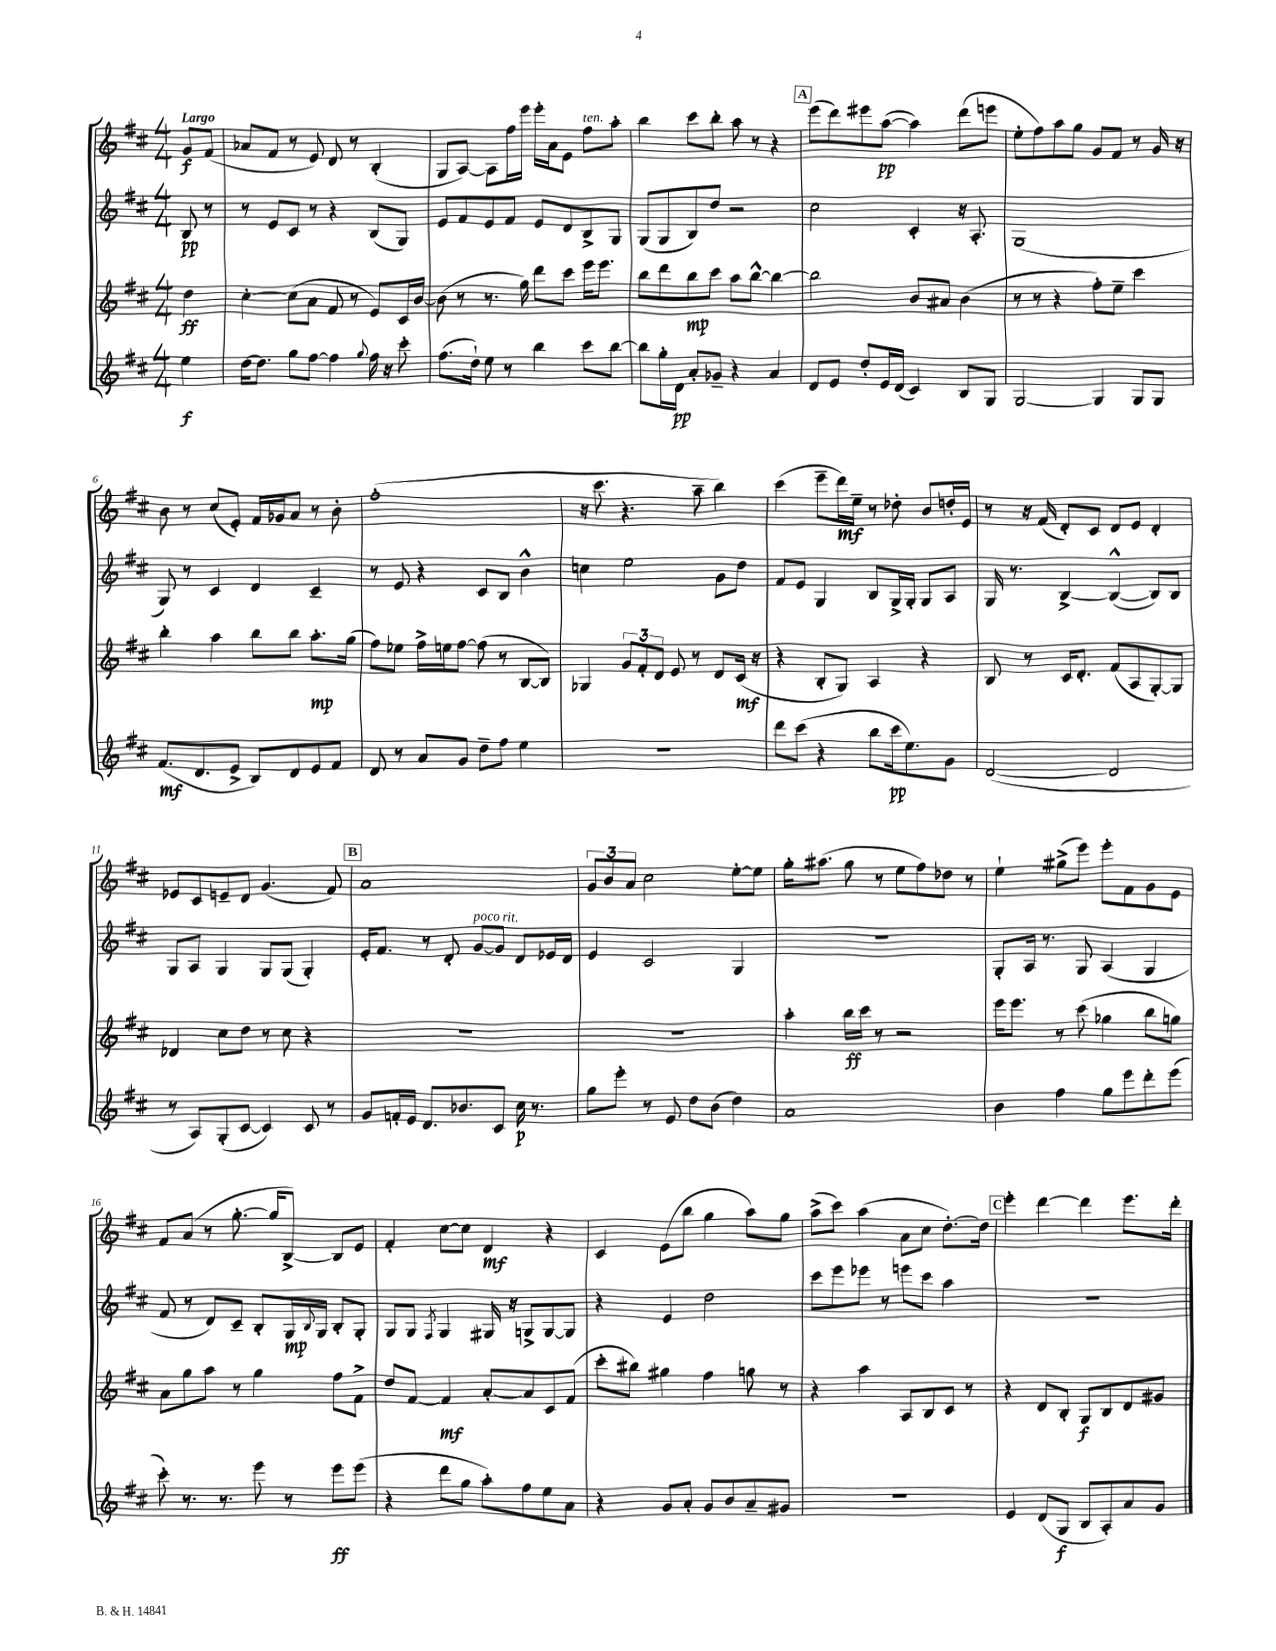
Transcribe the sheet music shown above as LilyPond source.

<<
\new StaffGroup <<
\new Staff = "s0" {
    \clef treble \key d \major \numericTimeSignature \time 4/4 \partial 4 \tempo "Largo"
    g'8\f fis'8( |
    aes'8 fis'8 r8 e'8) d'8 r8 b4-.( |
    g8 a8~) a8 fis''16 e'''16 e'''16-. a'16 e'8 fis''8^\markup { \italic "ten." } a''8-. |
    b''4 cis'''8 b''8-. a''8 r8 r4 |
    \mark \markup { \box "A" } e'''8( d'''8) eis'''8 a''8~\pp( a''4) d'''8( e'''8 |
    e''8-. fis''8) a''8 g''8 g'8 fis'8 r8 g'16 r16 |
    b'8 r8 cis''8( e'8-.) fis'16 ges'16 a'8 r8 b'8-. |
    fis''1-.( |
    r16 cis'''8. r4. a''8-- b''4) |
    cis'''4( e'''8-- d'''16\mf) e''16-- r8 des''8-. b'8 d''16-. e'16 |
    r8 r16 fis'16( d'8-.) cis'8 d'8 e'8 d'4-. |
    ees'8 cis'8 e'8-- d'8 g'4.( fis'8) |
    \mark \markup { \box "B" } a'1 |
    \tuplet 3/2 { g'8 b'8 a'8 } cis''2 e''8~-. e''8 |
    g''16-. ais''8.( g''8 r8 e''8 fis''8) des''8 r8 |
    e''4-! gis''8->( e'''8) e'''8-. fis'8 g'8 e'8 |
    fis'8 a'8( r8 g''8.~-. g''16 b8~->) b8 e'8 |
    fis'4-. cis''8~ cis''8 d'4\mf r4 |
    cis'4 e'8( b''8 g''4 a''8) g''8 |
    a''8->( cis'''8) a''4( a'8 cis''8 d''8.~-.) d''16 |
    \mark \markup { \box "C" } e'''4-. d'''4~ d'''4 e'''8. d'''16-. \bar "|." |
}
\new Staff = "s1" {
    \clef treble \key d \major \numericTimeSignature \time 4/4 \partial 4
    b8\pp r8 |
    r8 e'8 cis'8 r8 r4 b8( g8) |
    e'8 fis'8 e'8 fis'8 e'8 d'8 b8-> g8 |
    g8( g8 b8) d''8 r2 |
    \mark \markup { \box "A" } cis''2 cis'4-. r16 a8.-. |
    g1( |
    g8) r8 cis'4 d'4 cis'4-- |
    r8 e'8 r4 cis'8 b8 b'4-^ |
    c''4 e''2 g'8 d''8 |
    fis'8 e'8 g4 b8 g16-> g16-. g8 a8 |
    g16 r8. b4~-> b4~-^( b8) b8 |
    g8 a8 g4 g8 g8( g4-.) |
    \mark \markup { \box "B" } e'16-. fis'8. r8 d'8-. g'8~^\markup { \italic "poco rit." } g'8 d'8 ees'16 d'16 |
    e'4 cis'2 g4 |
    R1 |
    g8-. a16 r8. g8 a4( g4 |
    fis'8 r8 d'8) cis'8-- b8-. g16\mp \appoggiatura { b8 } g16 b8-. g8-. |
    g8 g8 \acciaccatura { fis8 } g4 gis16 r16 g8-> g8~ g8 |
    r4 e'4 d''2 |
    cis'''8 e'''8 ees'''8 r8 e'''8 cis'''8 a''4 |
    \mark \markup { \box "C" } R1 \bar "|." |
}
\new Staff = "s2" {
    \clef treble \key d \major \numericTimeSignature \time 4/4 \partial 4
    d''4\ff |
    cis''4~-. cis''8( a'8 fis'8 r8 e'8) cis'16 b'16~ |
    b'8( r8 r8. g''16) d'''8 cis'''8 e'''16 e'''8. |
    b''8 d'''8 b''8\mp cis'''8 a''8 b''8~-^ b''4~ |
    \mark \markup { \box "A" } b''2 b'8 ais'8 b'4( |
    r8 r8 r4 fis''8-.) e''8-- cis'''4 |
    b''4-. a''4 b''8 b''8 a''8.-.\mp g''16( |
    fis''8) ees''8 fis''16-> e''16 fis''8~ fis''8( r8 b8~ b8) |
    ges4 \tuplet 3/2 { g'8 fis'8-. d'8 } e'8 r8 d'8 cis'16\mf( r16 |
    r4 b8-. g8) a4 r4 |
    b8 r8 cis'16 d'8.-. fis'8( a8 g8~-.) g8 |
    des'4 cis''8 d''8 r8 cis''8 r4 |
    \mark \markup { \box "B" } R1 |
    R1 |
    a''4-. b''16\ff cis'''16 r8 r2 |
    e'''16 e'''8. r8 cis'''8( ges''4 b''8 g''8) |
    a'8 g''8 a''8 r8 g''4 fis''8 fis'8-> |
    d''8 fis'8~ fis'4\mf a'8~-. a'8 cis'8 fis'8( |
    cis'''8-. bis''8) gis''4 fis''4 g''8 r8 |
    r4 a''4 a8 b8 cis'8 r8 |
    \mark \markup { \box "C" } r4 d'8 b8-. g8\f b8 d'8 gis'8 \bar "|." |
}
\new Staff = "s3" {
    \clef treble \key d \major \numericTimeSignature \time 4/4 \partial 4
    e''4\f |
    d''16~ d''8. g''8 fis''8~ fis''4 \appoggiatura { g''8 } fis''16 r16 cis'''8-. |
    fis''8.( d''16-!) e''8 r8 b''4 cis'''8 b''8~ |
    b''8 g''16-. d'16\pp a'8-. ges'8-- r4 a'4 |
    \mark \markup { \box "A" } d'8 e'8 d''8-. e'16 d'16( cis'4) b8 g8 |
    g2~ g4 g8 g8 |
    fis'8.\mf( d'8. e'8-> b8) d'8 e'8 fis'8 |
    d'8 r8 a'8 g'8 d''8-- fis''8 e''4 |
    R1 |
    d'''8 cis'''8( r4 b''8 cis'''16\pp e''8.) g'8 |
    d'2~( d'2 |
    r8 a8) g8-.( cis'8~ cis'4) cis'8 r8 |
    \mark \markup { \box "B" } g'8 f'16-. e'16 d'8. bes'8. cis'8 cis''16\p r8. |
    g''8 e'''8-. r8 e'8 d''8 b'8( d''4) |
    a'1 |
    b'4 fis''4 g''8 e'''8 d'''8-. e'''8( |
    cis'''8-.) r8. r8. e'''8 r8 e'''8\ff e'''8( |
    r4 d'''8 g''8 a''8-.) fis''8 e''8 a'8 |
    r4 g'8 a'8-. g'8 b'8 a'8-- gis'8 |
    R1 |
    \mark \markup { \box "C" } e'4 d'8( g8\f b8 a8-.) a'8 g'8 \bar "|." |
}
>>
>>
